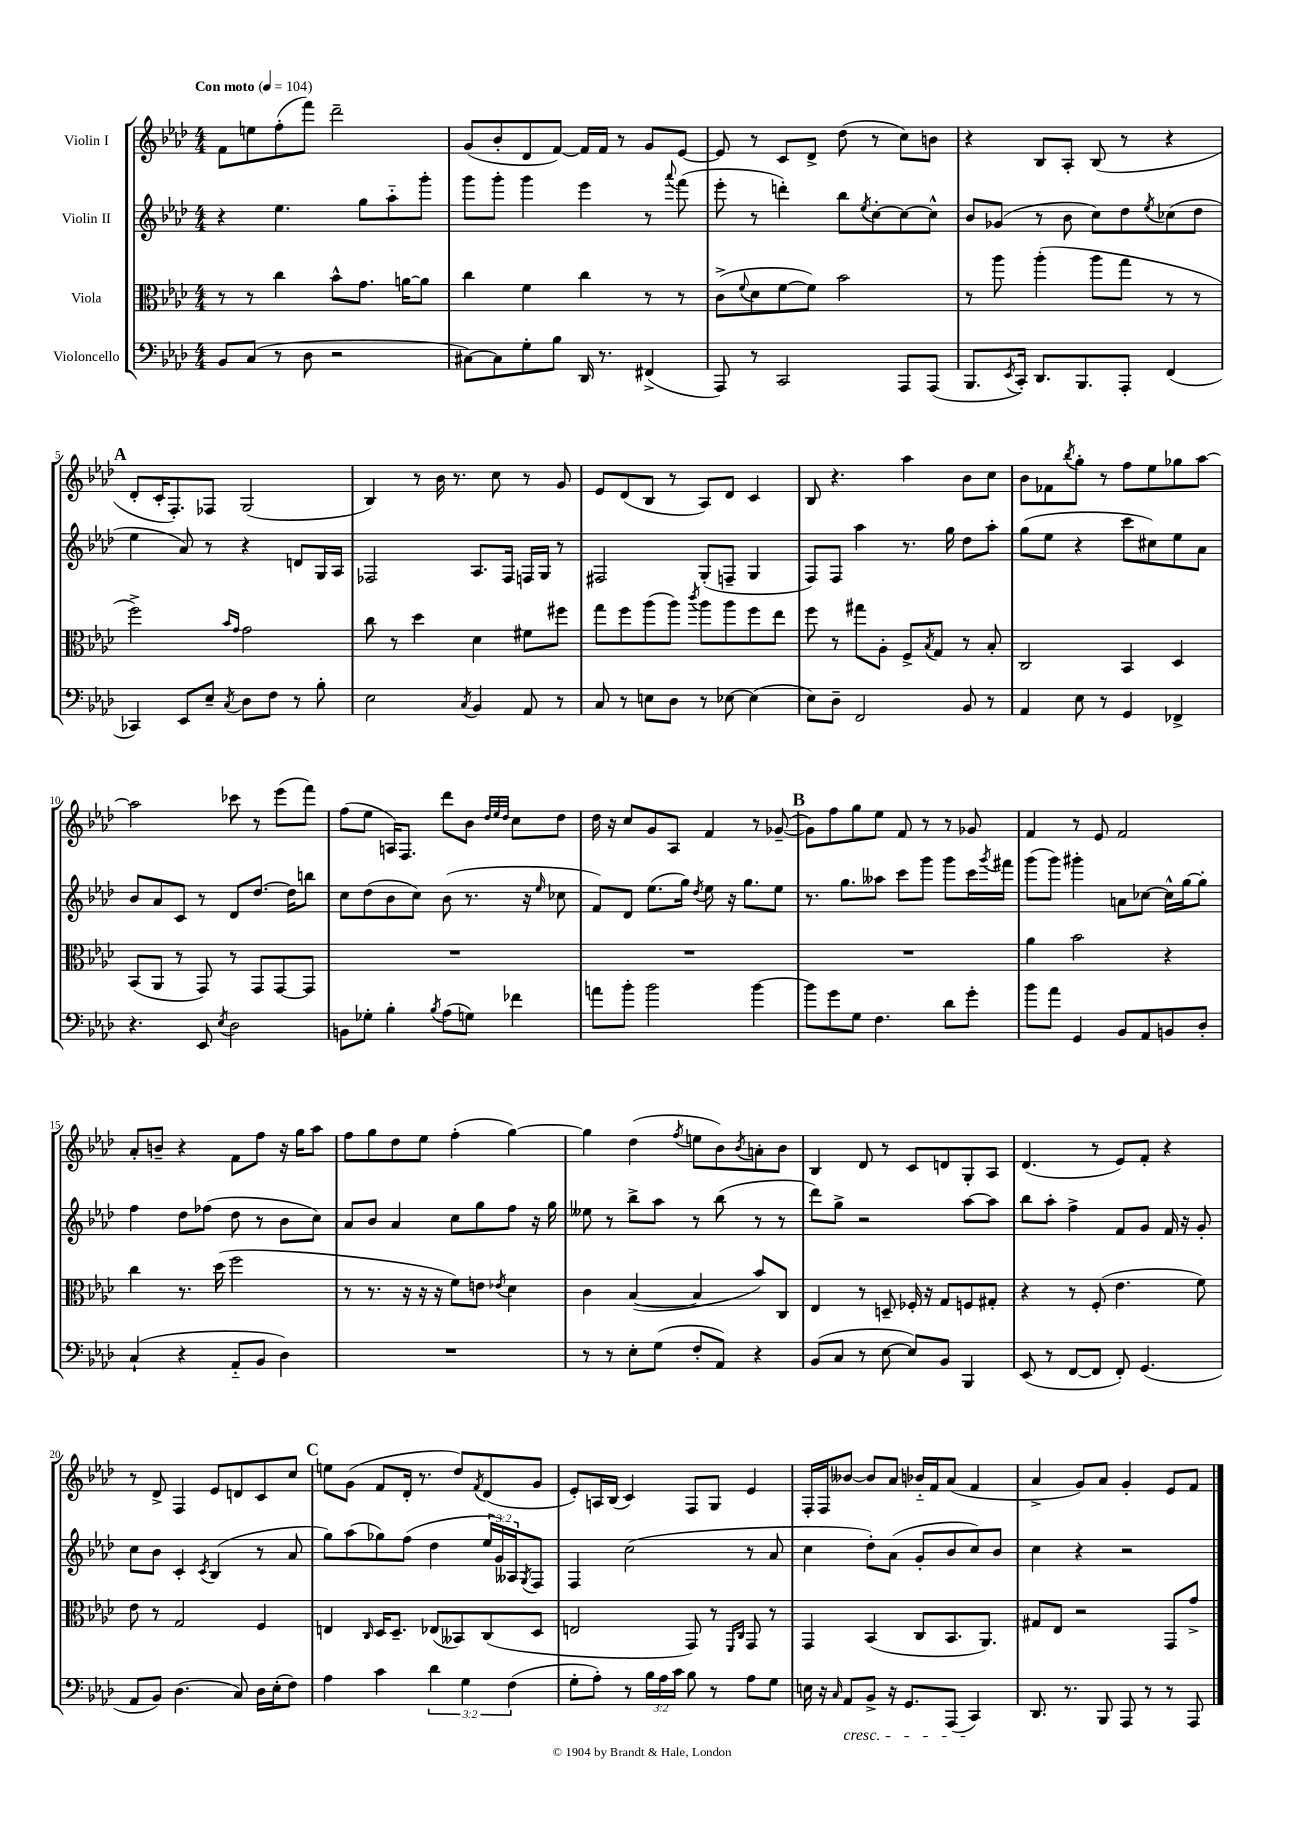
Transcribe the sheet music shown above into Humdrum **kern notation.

**kern	**kern	**kern	**kern
*staff4	*staff3	*staff2	*staff1
*clefF4	*clefC3	*clefG2	*clefG2
*k[b-e-a-d-]	*k[b-e-a-d-]	*k[b-e-a-d-]	*k[b-e-a-d-]
*M4/4	*M4/4	*M4/4	*M4/4
*MM104	*MM104	*MM104	*MM104
8BB-	8r	4r	8f
(8C	8r	.	8ee
8r	4cc	4.ee-	(8ff'
8D-	.	.	8fff)
2r	8b-^^	.	2ddd-~
.	8.g	8gg	.
.	.	8aa-'~	.
.	[16a	.	.
.	8a]	8ggg'	.
=	=	=	=
[8C#)	4cc	8ggg	(8g
8C#]	.	8ggg'	8b-'
8G'	4f	4ggg	8d-
8B-	.	.	[8f)
16DD-	4cc	4eee-	16f]
8.r	.	.	16f
.	.	.	8r
(4FF#^	8r	8r	8g
.	.	8qqaaa-	.
.	8r	(8fff	[8e-
=	=	=	=
8AAA-)	(8c^	8eee-'	8e-]
.	8qqf	.	.
8r	8d-	8r	8r
2CC	[8f	4ddd')	8c
.	8f])	.	8d-^
.	2b-	8bb-	(8dd-
.	.	8qee-	.
.	.	[8cc'	8r
8AAA-	.	8cc_	8cc)
(8AAA-	.	8cc^^]	8b
=	=	=	=
8.BBB-	8r	8b-	4r
.	8aa-	(8g-	.
8qEE-	.	.	.
16CC')	.	.	.
8.DD-	(4aa-'	8r	8B-
.	.	8b-	8A-'
8.BBB-	.	.	.
.	8aa-	8cc)	(8B-
8AAA-'	8gg	8dd-	8r
.	.	8qee-	.
(4FF	8r	(8cc-	4r
.	8r	8dd-	.
=	=	=	=
4CC-)	2ff^)	4ee-	8d-'
.	.	.	16c'
.	.	.	8.F')
8EE-	.	8a-)	.
8E-~	.	8r	8F-
.	16qqb-	.	.
8qC	16qqg	.	.
8D-	2g	4r	(2G
8F	.	.	.
8r	.	8d	.
8B-'	.	16G	.
.	.	16A-	.
=	=	=	=
2E-	8cc	2F-	4B-)
.	8r	.	.
.	4dd-	.	8r
.	.	.	16b-
.	.	.	8.r
8qC	.	.	.
4BB-	4d-	8.A-	.
.	.	.	8cc
.	.	16F-	.
8AA-	8f#	16F	8r
.	.	16G	.
8r	8ff#	8r	8g
=	=	=	=
8C	8gg	2F#	8e-
8r	8ff	.	(8d-
8E	(8aa-	.	8B-
8D-	8aa-)	.	8r
.	8qccc	.	.
8r	8aa-	(8G'	8A-)
[8E-	8aa-	8F~	8d-
(4E-]	8ff	4G	4c
.	8ee-	.	.
=	=	=	=
8E-)	8ff	8F)	8B-
8D-~	8r	8F	4.r
2FF	8gg#	4aa-	.
.	8A-'	.	.
.	8F^	8.r	4aa-
.	8qB-	.	.
.	8G	.	.
.	.	16gg	.
8BB-	8r	8dd-	8b-
8r	8B-'	8aa-'	8cc
=	=	=	=
4AA-	2C	(8gg	8b-
.	.	8ee-	8f-
.	.	.	8qbb-
8E-	.	4r	8gg'
8r	.	.	8r
4GG	4BB-	8ccc	8ff
.	.	8cc#)	8ee-
4FF-^	4D-	8ee-	8gg-
.	.	8a-	[8aa-
=	=	=	=
4.r	(8BB-	8b-	2aa-]
.	8AA-	8a-	.
.	8r	8c	.
8EE-	8GG)	8r	.
8qE-	.	.	.
2D-	8r	8d-	8ccc-
.	8GG	[8.dd-	8r
.	[8GG	.	(8eee-
.	.	16dd-]	.
.	8GG]	8bb	8fff)
=	=	=	=
8BB	1r	8cc	(8ff
8G-'	.	(8dd-	8ee-
4B-'	.	8b-	16A)
.	.	.	8.F
.	.	8cc)	.
8qB-	.	.	.
(8A-	.	(8b-	8ddd-
8G)	.	8.r	8b-
.	.	.	32qqdd-
.	.	.	32qqee-
.	.	.	32qqdd-
4f-	.	.	8cc
.	.	16r	.
.	.	16qqee-	.
.	.	8cc-	8dd-
=	=	=	=
8a	1r	8f)	16dd-
.	.	.	16r
8b-'	.	8d-	8cc
2b-	.	(8.ee-	8g
.	.	.	8A-
.	.	16gg)	.
.	.	8qdd-	.
.	.	8ee-	4f
.	.	16r	.
.	.	8.gg	.
[4b-	.	.	8r
.	.	8ee-	([8g-~
=	=	=	=
8b-]	1r	8.r	8g-])
8g	.	.	8ff
.	.	8.gg	.
8G	.	.	8gg
4.F	.	8aa--	8ee-
.	.	8ccc	8f
.	.	8ggg	8r
8d-	.	8ggg	8r
8g'	.	16ccc	8g-
.	.	8qggg	.
.	.	16fff#	.
=	=	=	=
8b-	4a-	(8ggg	4f
8a-	.	8ggg)	.
4GG	2b-	4ggg#'	8r
.	.	.	8e-
8BB-	.	8a	2f
8AA-	.	[8cc-	.
8BB	4r	16cc-^^]	.
.	.	[16gg	.
8D-'	.	8gg']	.
=	=	=	=
(4C`	4cc	4ff	8a-'
.	.	.	8b~
4r	8.r	8dd-	4r
.	.	(8ff-	.
.	(16dd-	.	.
8AA-'~	2ff	8dd-	8f
8BB-	.	8r	8ff
4D-)	.	8b-	16r
.	.	.	16gg
.	.	8cc)	8aa-
=	=	=	=
1r	8r	8a-	8ff
.	8.r	8b-	8gg
.	.	4a-	8dd-
.	16r	.	.
.	16r	.	8ee-
.	16r	.	.
.	8f)	8cc	(4ff'
.	8e	8gg	.
.	8qe-	.	.
.	4d-	8ff	[4gg)
.	.	16r	.
.	.	16gg	.
=	=	=	=
8r	4c	8ee--	4gg]
8r	.	8r	.
8E-'	([4B-	8bb-^	(4dd-
(8G	.	8aa-	.
.	.	.	8qff
8F'	4B-]	8r	8ee
8AA-)	.	(8bb-	8b-)
.	.	.	8qb-
4r	8b-)	8r	8a'
.	8C	8r	8b-
=	=	=	=
(8BB-	4E-	8ddd-)	4B-
8C	.	8gg^	.
8r	8r	2r	8d-
[8E-	8D~	.	8r
8E-])	16F-'	.	8c
.	16r	.	.
8BB-	8G	.	8d
4BBB-	8F	[8aa-	8G'
.	8G#'	8aa-]	8A-
=	=	=	=
(8EE-	4r	8bb-	(4.d-
8r	.	8aa-'	.
[8FF	8r	4ff^	.
8FF]	(8F'	.	8r
8FF')	4.e-	8f	8e-)
(4.GG	.	8g	8f'
.	.	16f	4r
.	.	16r	.
.	8f)	8g'	.
=	=	=	=
8AA-	8e-	8cc	8r
8BB-)	8r	8b-	8d-^
(4.D-	2G	4c'	4F
.	.	8qc	.
.	.	(4B-	8e-
8C)	.	.	8d
16D-	4F	8r	8c
(16E-'	.	.	.
8F)	.	8a-	8cc
=	=	=	=
4A-	4E	8gg)	8ee
.	.	(8aa-	(8g
.	16qqC	.	.
4c	16D-	8gg-)	8f
.	8.D-~	.	.
.	.	(8ff	16d-'
.	.	.	8.r
6d-	(8E-	4dd-	.
.	8BB--)	.	8dd-)
6G	.	.	.
.	.	.	8qf
.	(8C	24ee-	(8d-
.	.	24g)	.
(6F	.	24A--	.
.	.	8qG	.
.	8D-	8F	8g
=	=	=	=
8G'	2E	4F	8e-')
8A-')	.	.	16A
.	.	.	(16B-
8r	.	(2cc	4c)
24B-	.	.	.
24A-	.	.	.
24c	.	.	.
8B-	8GG)	.	8F
8r	8r	.	8G
.	16qqFF	.	.
.	16qqC	.	.
8A-	8GG	8r	4e-
8G	8r	8a-	.
=	=	=	=
16E	4GG	4cc	16F'
16r	.	.	16F
16qqC	.	.	.
8AA-	.	.	[8b--
8BB-^	(4BB-	8dd-')	8b--]
16r	.	(8a-	8a-
8.GG	.	.	.
.	8C	8g'	16b-'~
.	.	.	16f
(8AAA-	8.BB-	8b-	(8a-
4CC)	.	8cc)	4f
.	8.AA-)	.	.
.	.	8b-	.
=	=	=	=
8.DD-	8G#	4cc	4a-^
.	8E-	.	.
8.r	.	.	.
.	2r	4r	8g)
8BBB-	.	.	8a-
8AAA-	.	2r	4g'
8r	.	.	.
8r	8GG	.	8e-
8AAA-	8g^	.	8f
==	==	==	==
*-	*-	*-	*-
